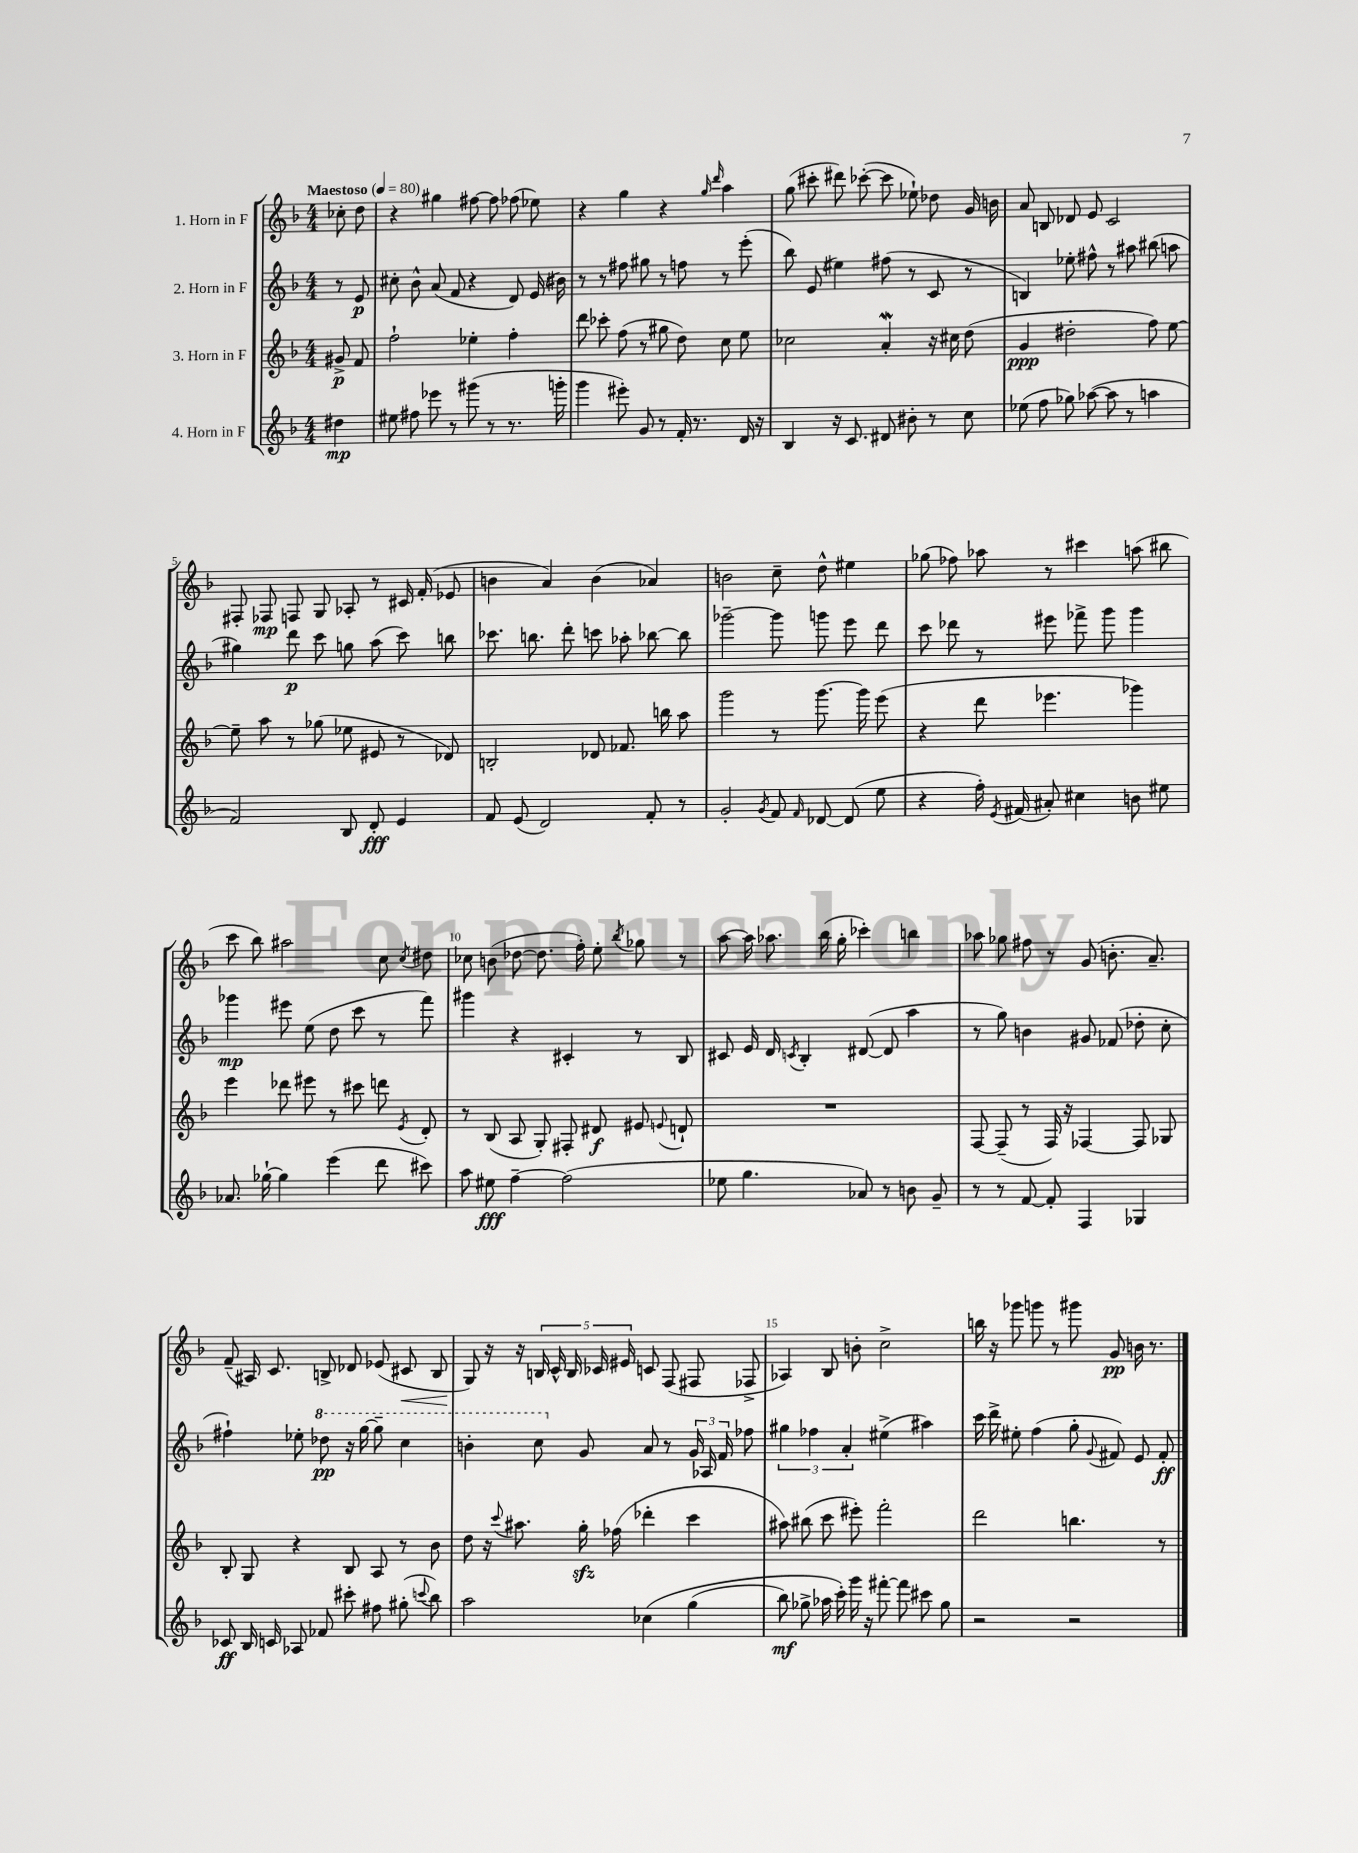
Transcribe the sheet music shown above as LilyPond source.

<<
\new StaffGroup <<
\new Staff = "s0" \with { instrumentName = "1. Horn in F" } {
    \clef treble \key f \major \numericTimeSignature \time 4/4 \partial 4 \tempo "Maestoso" 4 = 80
    \autoBeamOff ces''8-. d''8 |
    r4 gis''4 fis''8~ fis''8 fes''8( ees''8) |
    r4 g''4 r4 \grace { g''16 d'''16 } a''4 |
    g''8( cis'''8-. dis'''8) ces'''8~-.( ces'''8 ees''8-!) des''8 g'16 b'16 |
    a'8 b8 des'8 e'8 c'2 |
    fis8-. fes8\mp f8 g8 aes8-. r8 cis'16 f'16-.( ees'8 |
    b'4 a'4) b'4( aes'4) |
    b'2 c''8-- d''8-^ eis''4 |
    ges''8( fes''8) aes''8 r8 cis'''4 a''8( bis''8 |
    c'''8 bes''8) ais''2 c''8 \acciaccatura { c''8 } dis''8 |
    ces''8 b'8( des''8~ des''8. f''16-.) e''8-. \acciaccatura { bes''8 } ges''8 r8 |
    a''8~ a''16 aes''8. bes''16( g''16-. ces'''4-.) b''4 |
    aes''8 ges''8 fis''8 r8 g'8( b'8.-. a'8.--) |
    f'8--( ais16) c'8. b8-> des'8 ees'8( cis'8\< b8 |
    g8\!) r16 r16 \tuplet 5/4 { b16 c'16-^ b16 ces'16 eis'16 } c'8 f8( fis8 fes8-> |
    aes4) bes8 b'8-. c''2-> |
    b''16 r16 ges'''8 g'''8 r8 gis'''8 g'8\pp b'16 r8. \bar "|." |
}
\new Staff = "s1" \with { instrumentName = "2. Horn in F" } {
    \clef treble \key f \major \numericTimeSignature \time 4/4 \partial 4
    \autoBeamOff r8 e'8\p |
    cis''8-. bes'8-^ a'8( f'8 r4 d'8) e'16( bis'16) |
    r8 r8 fis''8 gis''8 r8 f''8 r8 e'''8-.( |
    bes''8) e'8( eis''4) fis''8( r8 c'8 r8 |
    b4) ees''8-. fis''8-^ r8 ais''8 bis''8( a''8 |
    gis''4) d'''8\p c'''8 g''8 a''8( c'''8) b''8 |
    ces'''8. b''8. d'''8-. c'''8 aes''8-. bes''8~ bes''8 |
    ges'''2~-- ges'''8 g'''8 e'''8 d'''8 |
    c'''8 des'''8 r8 eis'''8 fes'''8-> g'''8 g'''4 |
    ges'''4\mp eis'''8 e''8( d''8 c'''8 r8 f'''8) |
    gis'''4 r4 cis'4-. r8 bes8 |
    cis'8 e'16 d'16 \acciaccatura { c'8 } bes4-. dis'8~( dis'8 a''4 |
    r8 g''8) b'4 gis'8 fes'8( des''8-. c''8-. |
    fis''4-!) ees''8-. \ottava #1 des'''8\pp r16 g'''16~ g'''8-- c'''4 |
    b''4-. c'''8 \ottava #0 g'8 a'8 r8 \tuplet 3/2 { g'16 aes16 f'16 } fes''8 |
    \tuplet 3/2 { gis''4 fes''4 a'4-. } eis''4->( ais''4) |
    c'''16 d'''16-> eis''8-. f''4( g''8-. \appoggiatura { g'8 } fis'8) e'8 fis'8-.\ff \bar "|." |
}
\new Staff = "s2" \with { instrumentName = "3. Horn in F" } {
    \clef treble \key f \major \numericTimeSignature \time 4/4 \partial 4
    \autoBeamOff gis'8->\p f'8 |
    f''2-! ees''4-. f''4-. |
    d'''8 ces'''8-. f''8( r8 gis''8 d''8) c''8 e''8 |
    ces''2 a'4-.\mordent r16 cis''16 d''8( |
    g'4\ppp dis''2-. f''8) e''8~ |
    e''8-- a''8 r8 ges''8( ees''8 eis'8 r8 des'8) |
    b2-. des'8 fes'8. b''16 a''8 |
    g'''2 r8 g'''8.~ g'''16 e'''8( |
    r4 d'''8 ees'''4. ges'''4) |
    e'''4 des'''8 eis'''8 r8 cis'''8 d'''8 \acciaccatura { e'8 } d'8-. |
    r8 bes8( a8 g8-.) fis8-. dis'8\f eis'8 \appoggiatura { e'8 } d'8-! |
    R1 |
    f8~ f8--( r8 f16) r16 fes4~ fes8 ges8 |
    bes8-. g8 r4 bes8 a8 r8 bes'8 |
    d''8 r16 \appoggiatura { c'''8 } ais''8. g''16-.\sfz fes''16( des'''4-. c'''4 |
    ais''8) bis''8( c'''8 eis'''8-.) f'''2-. |
    d'''2 b''4. r8 \bar "|." |
}
\new Staff = "s3" \with { instrumentName = "4. Horn in F" } {
    \clef treble \key f \major \numericTimeSignature \time 4/4 \partial 4
    \autoBeamOff dis''4\mp |
    eis''8 fis''8 ees'''8 r8 gis'''8( r8 r8. g'''16-. |
    g'''4 eis'''8-.) g'8 r8 f'16-. r8. d'16 r16 |
    bes4 r16 c'8. dis'8 bis'8-. r8 c''8 |
    ees''8( f''8 ges''8) aes''8~( aes''8 r8 a''4 |
    f'2) bes8 d'8-.\fff e'4 |
    f'8 e'8( d'2) f'8-. r8 |
    g'2-. \acciaccatura { g'8 } f'8 \grace { f'16 } des'8~ des'8( e''8 |
    r4 f''16-.) \acciaccatura { e'8 } fis'16( ais'8-.) cis''4 b'8 eis''8 |
    aes'8. ges''16~-! ges''4 e'''4( d'''8 cis'''8) |
    a''8 eis''8\fff f''4~-- f''2( |
    ees''8 g''4. aes'8) r8 b'8 g'8-- |
    r8 r8 f'8~ f'8-. f4 ges4 |
    ces'8\ff bes16 c'16 aes8 fes'8 cis'''8-. fis''8 gis''8-.( \appoggiatura { c'''8 } bes''8) |
    a''2 ces''4\( g''4( |
    bes''8\mf) ges''8-> aes''16 c'''16-.\) g'''16 r16 fis'''8~-. fis'''8 cis'''8 ges''8 |
    r2 r2 \bar "|." |
}
>>
>>
\layout { \context { \Score \override BarNumber.break-visibility = ##(#f #t #t) barNumberVisibility = #(every-nth-bar-number-visible 5) } }
